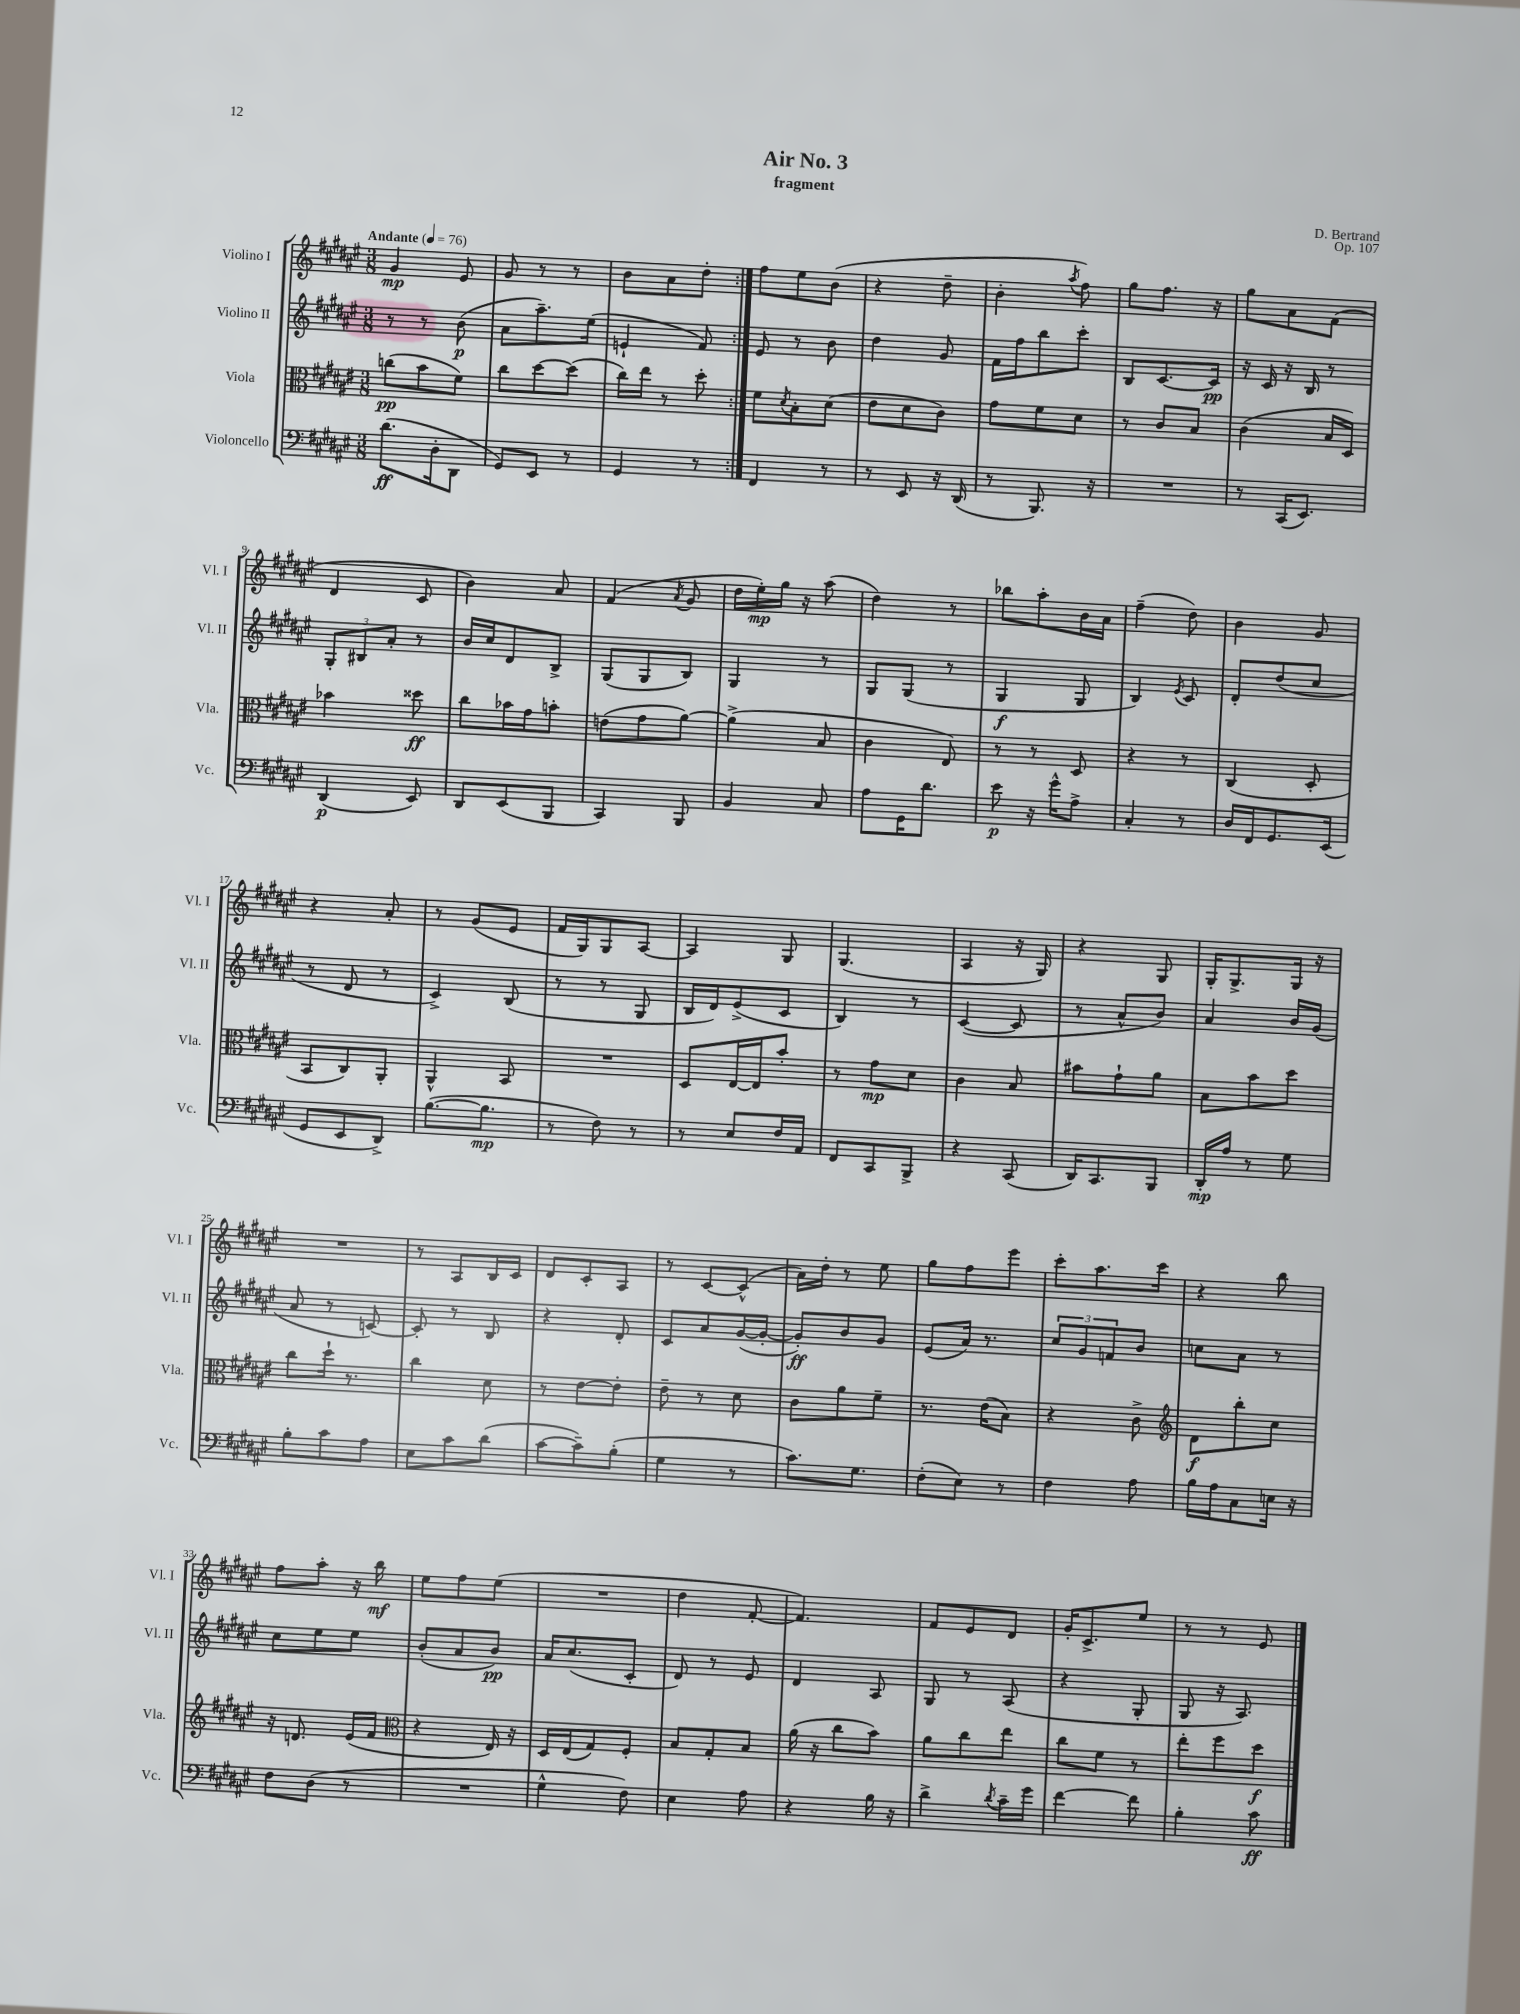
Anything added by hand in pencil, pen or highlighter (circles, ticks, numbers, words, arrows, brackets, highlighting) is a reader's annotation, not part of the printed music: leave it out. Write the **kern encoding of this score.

**kern	**dynam	**kern	**dynam	**kern	**dynam	**kern	**dynam
*part4	*part4	*part3	*part3	*part2	*part2	*part1	*part1
*staff4	*staff4	*staff3	*staff3	*staff2	*staff2	*staff1	*staff1
*I"Violoncello	*	*I"Viola	*	*I"Violino II	*	*I"Violino I	*
*I'Vc.	*	*I'Vla.	*	*I'Vl. II	*	*I'Vl. I	*
*clefF4	*	*clefC3	*	*clefG2	*	*clefG2	*
*k[f#c#g#d#a#e#]	*	*k[f#c#g#d#a#e#]	*	*k[f#c#g#d#a#e#]	*	*k[f#c#g#d#a#e#]	*
*M3/8	*	*M3/8	*	*M3/8	*	*M3/8	*
*MM76	*	*MM76	*	*MM76	*	*MM76	*
=1	=1	=1	=1	=1	=1	=1	=1
!	!	!	!	!	!	!LO:TX:a:B:t=Andante	!
(8.d#\L	ff	(8ccn\L	pp	8r	.	4g#/	mp
.	.	8b\	.	8r	.	.	.
16D#'\k	.	.	.	.	.	.	.
8DD#\J	.	8f#\J)	.	(8b\	p	8e#/	.
=2	=2	=2	=2	=2	=2	=2	=2
8GG#/L)	.	8cc#\L	.	8a#\L	.	8g#/	.
8EE#/J	.	[8dd#\	.	8.aa#~\)	.	8r	.
8r	.	(8dd#\J]	.	.	.	8r	.
.	.	.	.	(16ee#\Jk	.	.	.
=3	=3	=3	=3	=3	=3	=3	=3
4GG#/	.	16cc#\LL)	.	4en`/	.	8b\L	.
.	.	16ee#\JJ	.	.	.	.	.
.	.	8r	.	.	.	8a#\	.
8r	.	8dd#'\	.	8f#/)	.	8dd#'\J	.
=4:|!	=4:|!	=4:|!	=4:|!	=4:|!	=4:|!	=4:|!	=4:|!
4FF#/	.	8f#\L	.	8e#/	.	8ff#\L	.
.	.	8qd#/	.	.	.	.	.
.	.	8B'\	.	8r	.	8ee#\	.
8r	.	(8d#\J	.	8b\	.	(8b\J	.
=5	=5	=5	=5	=5	=5	=5	=5
8r	.	8e#\L	.	4dd#\	.	4r	.
8EE#/	.	8d#\	.	.	.	.	.
16r	.	8c#\J)	.	8g#/	.	8dd#~\	.
(16DD#/	.	.	.	.	.	.	.
=6	=6	=6	=6	=6	=6	=6	=6
8r	.	8g#\L	.	16f#\LL	.	4b'\	.
.	.	.	.	16ff#\J	.	.	.
8.BBB/)	.	8f#\	.	8bb\	.	.	.
.	.	.	.	.	.	8qaa#/	.
.	.	8d#\J	.	8ccc#'\J	.	8ff#\)	.
16r	.	.	.	.	.	.	.
=7	=7	=7	=7	=7	=7	=7	=7
4.r	.	8r	.	8B/L	.	8gg#\L	.
.	.	8c#/L	.	[8.c#/	.	8.ff#\J	.
.	.	8B/J	.	.	.	.	.
.	.	.	.	16c#/Jk]	pp	16r	.
=8	=8	=8	=8	=8	=8	=8	=8
8r	.	(4c#\	.	16r	.	8gg#\L	.
.	.	.	.	16c#/	.	.	.
(16CC#/KL	.	.	.	16r	.	8a#\	.
8.EE#/J)	.	.	.	16B/	.	.	.
.	.	16B/LL	.	8r	.	(8f#\J	.
.	.	16D#/JJ)	.	.	.	.	.
!!LO:LB:g=z
=9	=9	=9	=9	=9	=9	=9	=9
(4DD#/	p	4b-X\	.	12G#'/L	.	4d#/	.
.	.	.	.	12B#X/	.	.	.
.	.	.	.	12a#'/J	.	.	.
8EE#/)	.	8dd##X\	ff	8r	.	8c#/	.
=10	=10	=10	=10	=10	=10	=10	=10
8DD#/L	.	8cc#\L	.	16b/LL	.	4b\)	.
.	.	.	.	16cc#/J	.	.	.
(8EE#/	.	16b-X\L	.	8d#/	.	.	.
.	.	16g#\J	.	.	.	.	.
8BBB/J	.	8bn'\J	.	8B^/J	.	8a#/	.
=11	=11	=11	=11	=11	=11	=11	=11
4CC#/)	.	(8en\L	.	(8G#/L	.	(4f#/	.
.	.	8g#\	.	8G#/	.	.	.
.	.	.	.	.	.	8qa#/	.
8BBB/	.	[8a#\J)	.	8B/J)	.	8g#/	.
=12	=12	=12	=12	=12	=12	=12	=12
4BB/	.	(4a#^\]	.	4G#/	.	16dd#\LL	.
.	.	.	.	.	.	16ee#'\)	mp
.	.	.	.	.	.	16gg#\JJ	.
.	.	.	.	.	.	16r	.
8C#/	.	8B/	.	8r	.	(8aa#\	.
=13	=13	=13	=13	=13	=13	=13	=13
8A#\L	.	4c#\	.	8G#/L	.	4dd#\)	.
16GG#\K	.	.	.	(8G#/J	.	.	.
8.d#\J	.	.	.	.	.	.	.
.	.	8E#/)	.	8r	.	8r	.
=14	=14	=14	=14	=14	=14	=14	=14
8e#\	p	8r	.	4G#/	f	8bb-X\L	.
16r	.	8r	.	.	.	8aa#'\	.
16g#^^\KL	.	.	.	.	.	.	.
8A#^\J	.	8D#/	.	8G#/	.	16b\L	.
.	.	.	.	.	.	16a#\JJ	.
=15	=15	=15	=15	=15	=15	=15	=15
4C#'/	.	4r	.	4B/)	.	(4ff#~\	.
.	.	.	.	8qe#/	.	.	.
8r	.	8r	.	8c#/	.	8dd#\)	.
=16	=16	=16	=16	=16	=16	=16	=16
16D#/LL	.	(4C#/	.	8d#'/L	.	4b\	.
16FF#/J	.	.	.	.	.	.	.
8.GG#/	.	.	.	(8dd#/	.	.	.
.	.	8D#'/	.	8cc#/J	.	8g#/	.
(16EE#/Jk	.	.	.	.	.	.	.
!!LO:LB:g=z
=17	=17	=17	=17	=17	=17	=17	=17
8GG#/L	.	8BB/L	.	8r	.	4r	.
8EE#/	.	8C#/)	.	8d#/	.	.	.
8DD#^/J)	.	8AA#'/J	.	8r	.	8a#'/	.
=18	=18	=18	=18	=18	=18	=18	=18
([8.B\L	.	4AA#^^/	.	4c#^/)	.	8r	.
.	.	.	.	.	.	(8g#/L	.
8.B\J]	mp	.	.	.	.	.	.
.	.	8BB/	.	(8B/	.	8e#/J	.
=19	=19	=19	=19	=19	=19	=19	=19
8r	.	4.r	.	8r	.	16f#/LL	.
.	.	.	.	.	.	16G#/J)	.
8F#\)	.	.	.	8r	.	8G#/	.
8r	.	.	.	8G#/	.	[8A#/J	.
=20	=20	=20	=20	=20	=20	=20	=20
8r	.	8D#/L	.	16B/LL	.	4A#/]	.
.	.	.	.	16d#/J)	.	.	.
8E#/L	.	[16E#/L	.	(8e#^/	.	.	.
.	.	16E#/J]	.	.	.	.	.
16F#/L	.	8b'/J	.	8c#/J	.	8G#/	.
16AA#/JJ	.	.	.	.	.	.	.
=21	=21	=21	=21	=21	=21	=21	=21
8FF#/L	.	8r	.	4B/)	.	(4.G#/	.
8CC#/	.	8g#\L	mp	.	.	.	.
8BBB^/J	.	8d#\J	.	8r	.	.	.
=22	=22	=22	=22	=22	=22	=22	=22
4r	.	4c#\	.	([4c#/	.	4A#/	.
(8CC#/	.	8B/	.	8c#/]	.	16r	.
.	.	.	.	.	.	16G#/)	.
=23	=23	=23	=23	=23	=23	=23	=23
16DD#/KL)	.	8b#X\L	.	8r	.	4r	.
8.CC#/	.	.	.	.	.	.	.
.	.	8g#`\	.	8a#^^/L	.	.	.
8BBB/J	.	8a#\J	.	8b/J)	.	8G#/	.
=24	=24	=24	=24	=24	=24	=24	=24
16DD#'/LL	mp	8B\L	.	4a#/	.	16G#'/KL	.
16A#/JJ	.	.	.	.	.	8.G#^/	.
8r	.	8b\	.	.	.	.	.
8G#\	.	8dd#\J	.	16b/LL	.	16G#/Jk	.
.	.	.	.	(16g#/JJ	.	16r	.
!!LO:LB:g=z
=25	=25	=25	=25	=25	=25	=25	=25
8B'\L	.	8cc#\L	.	8a#/	.	4.r	.
8c#\	.	16dd#`\Jk	.	8r	.	.	.
.	.	8.r	.	.	.	.	.
8A#\J	.	.	.	[8cn/)	.	.	.
=26	=26	=26	=26	=26	=26	=26	=26
8E#\L	.	4cc#\	.	8c'/]	.	8r	.
8c#\	.	.	.	8r	.	8A#/L	.
(8d#\J	.	8d#\	.	8B/	.	16B/L	.
.	.	.	.	.	.	16c#/JJ	.
=27	=27	=27	=27	=27	=27	=27	=27
[8c#\L	.	8r	.	4r	.	8d#/L	.
8c#~\])	.	[8e#\L	.	.	.	8c#'/	.
(8B'\J	.	8e#'\J]	.	8d#'/	.	8A#/J	.
=28	=28	=28	=28	=28	=28	=28	=28
4G#\	.	8e#~\	.	8c#/L	.	8r	.
.	.	8r	.	8a#/	.	[8c#/L	.
8r	.	8d#\	.	([16g#/L	.	(8c#^^/J]	.
.	.	.	.	16g#'/JJ_	.	.	.
=29	=29	=29	=29	=29	=29	=29	=29
8.c#\L)	.	8c#\L	.	8g#'/L])	ff	16a#\LL)	.
.	.	.	.	.	.	16dd#'\JJ	.
.	.	8a#\	.	8b/	.	8r	.
8.G#\J	.	.	.	.	.	.	.
.	.	8f#~\J	.	8g#/J	.	8ee#\	.
=30	=30	=30	=30	=30	=30	=30	=30
(8F#'\L	.	8.r	.	(8e#/L	.	8gg#\L	.
8E#\J)	.	.	.	16a#/Jk)	.	8ff#\	.
.	.	(16e#\KL	.	8.r	.	.	.
8r	.	8B\J)	.	.	.	8eee#\J	.
=31	=31	=31	=31	=31	=31	=31	=31
4F#\	.	4r	.	12cc#/L	.	8ccc#'\L	.
.	.	.	.	12g#/	.	.	.
.	.	.	.	.	.	8.aa#\	.
.	.	.	.	12fn/	.	.	.
8A#\	.	8c#^\	.	8b/J	.	.	.
.	.	.	.	.	.	16ccc#\Jk	.
=32	=32	=32	=32	=32	=32	=32	=32
*	*	*clefG2	*	*	*	*	*
16B\LL	.	8d#\L	f	8ccn\L	.	4r	.
16A#\J	.	.	.	.	.	.	.
8C#\	.	8bb'\	.	8a#\J	.	.	.
16En\Jk	.	8cc#\J	.	8r	.	8bb\	.
16r	.	.	.	.	.	.	.
!!LO:LB:g=z
=33	=33	=33	=33	=33	=33	=33	=33
8F#\L	.	16r	.	8cc#\L	.	8ff#\L	.
.	.	8.dn/	.	.	.	.	.
(8D#\J	.	.	.	8ee#\	.	8aa#'\J	.
8r	.	(16e#/LL	.	8ee#\J	.	16r	.
.	.	16f#/JJ	.	.	.	16bb\	mf
=34	=34	=34	=34	=34	=34	=34	=34
*	*	*clefC3	*	*	*	*	*
4.r	.	4r	.	(8b'/L	.	8ee#\L	.
.	.	.	.	8a#/	.	8ff#\	.
.	.	16E#/)	.	8b/J)	pp	(8ee#\J	.
.	.	16r	.	.	.	.	.
=35	=35	=35	=35	=35	=35	=35	=35
4G#^^\	.	16D#/LL	.	16a#/KL	.	4.r	.
.	.	(16E#/J	.	(8.cc#/	.	.	.
.	.	8G#/)	.	.	.	.	.
8F#\)	.	8F#'/J	.	8c#'/J	.	.	.
=36	=36	=36	=36	=36	=36	=36	=36
4E#\	.	8B/L	.	8d#/)	.	4dd#\	.
.	.	8G#'/	.	8r	.	.	.
8A#\	.	8B/J	.	8e#/	.	[8f#'/	.
=37	=37	=37	=37	=37	=37	=37	=37
4r	.	(16a#\	.	4d#/	.	4.f#/])	.
.	.	16r	.	.	.	.	.
.	.	8cc#\L	.	.	.	.	.
16B\	.	8b\J)	.	8A#/	.	.	.
16r	.	.	.	.	.	.	.
=38	=38	=38	=38	=38	=38	=38	=38
4d#^\	.	8a#\L	.	8G#/	.	8f#/L	.
.	.	8cc#\	.	8r	.	8e#/	.
8qd#/	.	.	.	.	.	.	.
16c#~\LL	.	8ee#\J	.	(8A#/	.	8d#/J	.
16g#\JJ	.	.	.	.	.	.	.
=39	=39	=39	=39	=39	=39	=39	=39
[4f#\	.	8cc#\L	.	4r	.	16g#'/KL	.
.	.	.	.	.	.	8.c#^/	.
.	.	8f#\J	.	.	.	.	.
8f#\]	.	8r	.	8G#'/	.	8ee#/J	.
=40	=40	=40	=40	=40	=40	=40	=40
4B'\	.	8ee#'\L	.	8G#/	.	8r	.
.	.	8ff#\	.	16r	.	8r	.
.	.	.	.	8.A#/)	.	.	.
8c#\	ff	8dd#\J	f	.	.	8e#/	.
==	==	==	==	==	==	==	==
*-	*-	*-	*-	*-	*-	*-	*-
